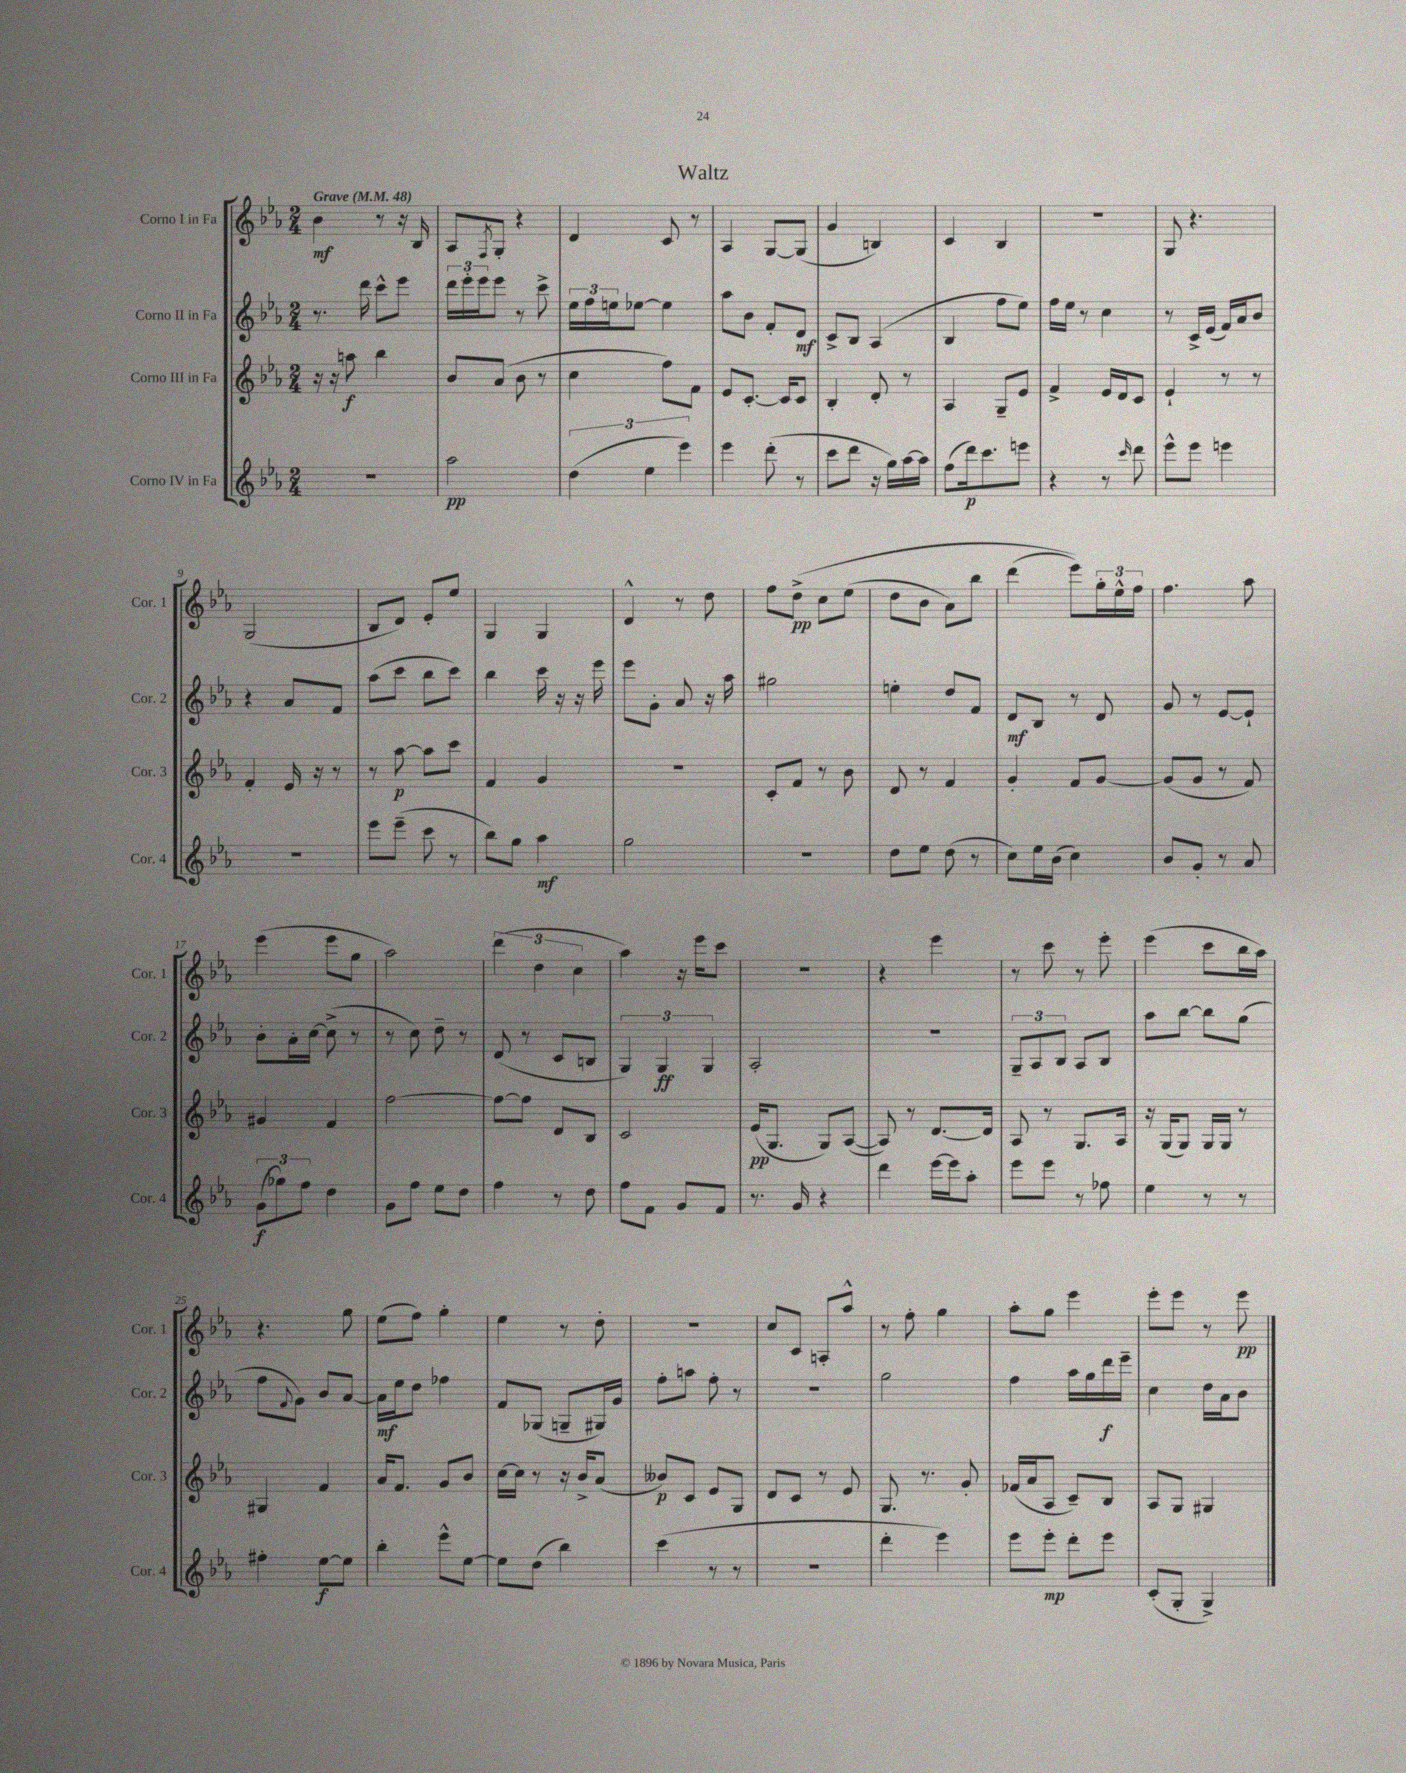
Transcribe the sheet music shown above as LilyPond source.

\header { title = "Waltz" }
<<
\new StaffGroup <<
\new Staff = "s0" \with { instrumentName = "Corno I in Fa" shortInstrumentName = "Cor. 1" } {
    \clef treble \key ees \major \numericTimeSignature \time 2/4 \tempo "Grave" 4 = 48
    bes'4\mf r8 r16 bes16 |
    aes8 \acciaccatura { f8 } g8-. r4 |
    d'4 c'8 r8 |
    aes4 g8~ g8( |
    g'4 b4) |
    c'4 bes4 |
    r2 |
    g8 r4. |
    g2( |
    bes8 d'8) ees'8-. ees''8 |
    g4 g4 |
    d'4-^ r8 d''8 |
    f''8 d''8->\pp\( c''8 ees''8( |
    d''8 bes'8 aes'8) bes''8 |
    d'''4( ees'''8)\) \tuplet 3/2 { g''16-. ees''16-^ f''16 } |
    f''4. aes''8 |
    ees'''4( ees'''8 g''8 |
    aes''2) |
    \tuplet 3/2 { d'''4( d''4 c''4 } |
    aes''4) r16 ees'''16 c'''8 |
    R2 |
    r4 ees'''4 |
    r8 c'''8 r8 ees'''8-. |
    ees'''4( c'''8 bes''16 aes''16) |
    r4. g''8 |
    ees''8( f''8) g''4-. |
    ees''4 r8 d''8-. |
    R2 |
    c''8 c'8 a8-. aes''8-^ |
    r8 f''8-. g''4 |
    aes''8-. g''8 ees'''4 |
    ees'''8-. ees'''8 r8 ees'''8\pp \bar "|." |
}
\new Staff = "s1" \with { instrumentName = "Corno II in Fa" shortInstrumentName = "Cor. 2" } {
    \clef treble \key ees \major \numericTimeSignature \time 2/4
    r8. d'''16 c'''8-^ ees'''8 |
    \tuplet 3/2 { d'''16 ees'''16-. ees'''16 } ees'''8 r8 c'''8-> |
    \tuplet 3/2 { ees''16 f''16 e''16 } ees''8~ ees''4 |
    aes''8 bes'8 f'8-. d'8\mf |
    c'8-> bes8 aes4( |
    bes4 f''8 ees''8) |
    f''16 ees''16 r8 c''4 |
    r8 c'16-> ees'16( f'16) aes'16 bes'8 |
    r4 aes'8 f'8 |
    aes''8( c'''8 bes''8 c'''8) |
    bes''4 c'''16 r16 r16 ees'''16 |
    ees'''8 g'8-. aes'8 r16 aes''16 |
    gis''2 |
    e''4-. d''8 f'8 |
    d'8\mf bes8 r8 d'8 |
    g'8 r8 ees'8~ ees'8-! |
    bes'8-. aes'16-. c''16~ c''8->( r8 |
    r8 c''8) d''8-- r8 |
    d'8( r8 c'8 b8 |
    \tuplet 3/2 { g4) g4\ff g4 } |
    aes2-. |
    R2 |
    \tuplet 3/2 { g8-- aes8 bes8 } aes8 bes8 |
    aes''8 bes''8~ bes''8 g''8( |
    f''8 \appoggiatura { f'8 } g'8) bes'8 aes'8~ |
    aes'16\mf ees''16 d''8 fes''4 |
    f'8 ges8( g8-- gis16) g'16 |
    f''8-. a''8 f''8-. r8 |
    r2 |
    g''2 |
    f''4 aes''16 g''16 d'''16\f ees'''16-- |
    c''4 d''16 aes'16 bes'8 \bar "|." |
}
\new Staff = "s2" \with { instrumentName = "Corno III in Fa" shortInstrumentName = "Cor. 3" } {
    \clef treble \key ees \major \numericTimeSignature \time 2/4
    r16 r16 a''8\f bes''4 |
    bes'8 aes'8( bes'8 r8 |
    c''4 f''8) f'8 |
    ees'8 c'8.~-. c'16 c'8 |
    bes4-. d'8-. r8 |
    aes4 g8-- ees'8 |
    f'4-> ees'16 d'16 c'8 |
    ees'4-! r8 r8 |
    f'4-. ees'16 r16 r8 |
    r8 aes''8~\p aes''8 c'''8 |
    f'4 g'4 |
    R2 |
    c'8-. f'8 r8 bes'8 |
    d'8 r8 f'4 |
    g'4-. f'8 g'8~ |
    g'8( g'8 r8 f'8) |
    gis'4 f'4 |
    f''2~ |
    f''8~ f''8 d'8 bes8 |
    c'2 |
    ees'16\pp( g8. g8) aes8~( |
    aes8) r8 d'8.~ d'16 |
    aes8 r8 g8. aes16 |
    r16 g16( g8) g16 g16 r8 |
    gis4 f'4 |
    aes'16 f'8. g'8 bes'8 |
    c''16~ c''16 r8 r16 bes'16-> aes'8( |
    beses'8\p) c'8 ees'8 g8 |
    d'8 c'8 r8 ees'8 |
    g8. r8. g'8-. |
    fes'16( aes'16 aes8 c'8--) bes8 |
    aes8 g8 gis4 \bar "|." |
}
\new Staff = "s3" \with { instrumentName = "Corno IV in Fa" shortInstrumentName = "Cor. 4" } {
    \clef treble \key ees \major \numericTimeSignature \time 2/4
    R2 |
    aes''2\pp |
    \tuplet 3/2 { d''4( ees''4 ees'''4) } |
    ees'''4 d'''8-.( r8 |
    c'''8 d'''8 r16 g''16) aes''16~ aes''16 |
    f''8( d'''16\p) c'''8. e'''8 |
    r4 r8 \grace { c'''16 } d'''8 |
    ees'''8-^ ees'''8 e'''4 |
    R2 |
    ees'''8 ees'''8--( c'''8 r8 |
    bes''8) g''8 aes''4\mf |
    g''2 |
    R2 |
    d''8 ees''8 d''8( r8 |
    c''8) ees''16 bes'16( c''4) |
    bes'8 g'8-. r8 aes'8 |
    \tuplet 3/2 { g'8\f( ges''8) f''8 } d''4 |
    g'8 f''8 ees''8 d''8 |
    f''4 r8 d''8 |
    f''8 f'8 g'8 f'8 |
    r8. g'16 r4 |
    d'''4 ees'''16~ ees'''16 aes''8-. |
    ees'''8 ees'''8 r8 fes''8 |
    ees''4 r8 r8 |
    fis''4-. ees''8~\f ees''8 |
    bes''4-. ees'''8-^ ees''8~ |
    ees''8 d''8( bes''4) |
    c'''4( r8 r8 |
    R2 |
    d'''4-. ees'''4) |
    ees'''8 ees'''8-.\mp d'''8-. ees'''8 |
    c'8-.( g8-. g4->) \bar "|." |
}
>>
>>
